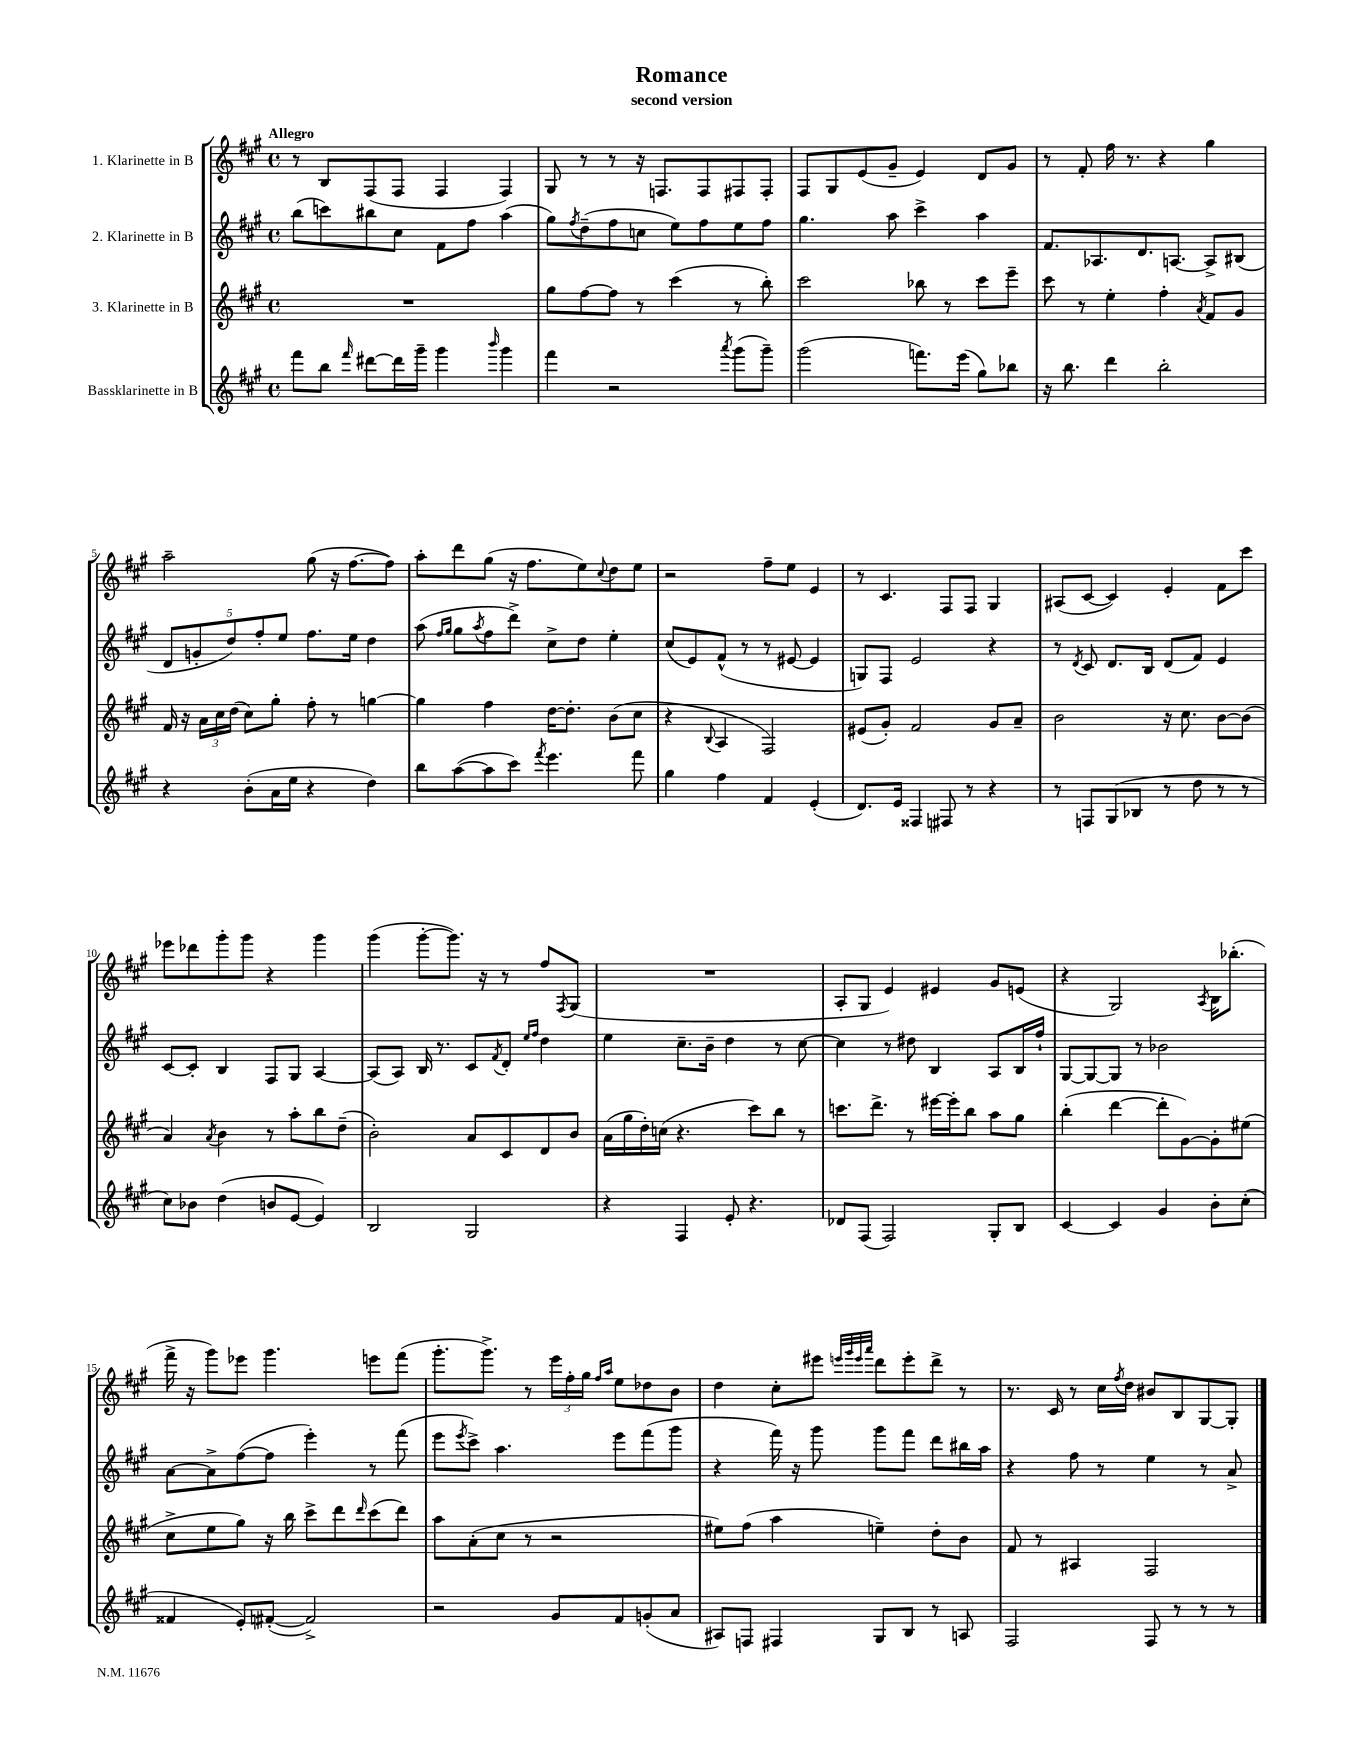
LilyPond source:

\header { title = "Romance" subtitle = "second version" }
<<
\new StaffGroup <<
\new Staff = "s0" \with { instrumentName = "1. Klarinette in B" } {
    \clef treble \key a \major \defaultTimeSignature \time 4/4 \tempo "Allegro"
    r8 b8 fis8( fis8 fis4 fis4) |
    gis8 r8 r8 r16 f8. f8 fis8 fis8-. |
    fis8 gis8 e'8( gis'8-- e'4) d'8 gis'8 |
    r8 fis'8-. fis''16 r8. r4 gis''4 |
    a''2-- gis''8( r16 fis''8.~ fis''8) |
    a''8-. d'''8 gis''8( r16 fis''8. e''8) \appoggiatura { cis''8 } d''8 e''8 |
    r2 fis''8-- e''8 e'4 |
    r8 cis'4. fis8 fis8 gis4 |
    ais8( cis'8~ cis'4) e'4-. fis'8 cis'''8 |
    ees'''8 des'''8 gis'''8-. gis'''8 r4 gis'''4 |
    gis'''4( gis'''8~-. gis'''8.) r16 r8 fis''8 \acciaccatura { fis8 } gis8( |
    R1 |
    a8-. gis8 e'4) eis'4 gis'8 e'8( |
    r4 gis2) \acciaccatura { a8 } b16 bes''8.-.( |
    fis'''16-> r16 gis'''8) ees'''8 gis'''4. e'''8 fis'''8( |
    gis'''8.-. gis'''8.->) r8 \tuplet 3/2 { e'''16 fis''16-. gis''16 } \grace { fis''16 a''16 } e''8 des''8 b'8 |
    d''4 cis''8-. eis'''8 \grace { e'''32 gis'''32 e'''32 a'''32 } d'''8 e'''8-. d'''8-> r8 |
    r8. cis'16 r8 cis''16 \acciaccatura { fis''8 } d''16 bis'8 b8 gis8~ gis8-. \bar "|." |
}
\new Staff = "s1" \with { instrumentName = "2. Klarinette in B" } {
    \clef treble \key a \major \defaultTimeSignature \time 4/4
    b''8( c'''8) bis''8 cis''8 fis'8 fis''8 a''4( |
    gis''8) \acciaccatura { fis''8 } d''8--( fis''8 c''8 e''8) fis''8 e''8 fis''8 |
    gis''4. a''8 cis'''4-> a''4 |
    fis'8. aes8. d'8. a8.~ a8-> bis8( |
    \tuplet 5/4 { d'8 g'8-. d''8) fis''8-. e''8 } fis''8. e''16 d''4 |
    a''8( \grace { fis''16 gis''16 } gis''8 \acciaccatura { a''8 } fis''8 d'''8->) cis''8-> d''8 e''4-. |
    cis''8( e'8) fis'8-^( r8 r8 eis'8~ eis'4 |
    g8) fis8 e'2 r4 |
    r8 \acciaccatura { d'8 } cis'8 d'8. b16 d'8( fis'8) e'4 |
    cis'8~ cis'8-. b4 fis8 gis8 a4~ |
    a8( a8) b16 r8. cis'8 \acciaccatura { fis'8 } d'8-. \grace { e''16 fis''16 } d''4 |
    e''4 cis''8.-- b'16-- d''4 r8 cis''8~ |
    cis''4 r8 dis''8 b4 a8 b16 fis''16-! |
    gis8~ gis8~ gis8 r8 bes'2 |
    a'8~ a'8-> fis''8~( fis''8 e'''4-.) r8 fis'''8( |
    e'''8 \acciaccatura { e'''8 } cis'''8->) a''4. e'''8 fis'''8( gis'''8 |
    r4 fis'''16) r16 gis'''8 gis'''8 fis'''8 d'''8 bis''16 a''16 |
    r4 fis''8 r8 e''4 r8 a'8-> \bar "|." |
}
\new Staff = "s2" \with { instrumentName = "3. Klarinette in B" } {
    \clef treble \key a \major \defaultTimeSignature \time 4/4
    R1 |
    gis''8 fis''8~ fis''8 r8 cis'''4( r8 b''8-.) |
    cis'''2 bes''8 r8 cis'''8 e'''8-- |
    cis'''8 r8 e''4-. fis''4-. \acciaccatura { a'8 } fis'8 gis'8 |
    fis'16 r16 \tuplet 3/2 { a'16 cis''16 d''16( } cis''8) gis''8-. fis''8-. r8 g''4~ |
    g''4 fis''4 d''16~ d''8.-. b'8( cis''8 |
    r4 \appoggiatura { b8 } a4 fis2) |
    eis'8( gis'8-.) fis'2 gis'8 a'8-- |
    b'2 r16 cis''8. b'8~ b'8( |
    a'4) \acciaccatura { a'8 } b'4 r8 a''8-. b''8 d''8--( |
    b'2-.) a'8 cis'8 d'8 b'8 |
    a'16( gis''16 d''16-.) c''16( r4. cis'''8) b''8 r8 |
    c'''8. d'''8.-> r8 eis'''16~ eis'''16-. b''8 a''8 gis''8 |
    b''4-.( d'''4~ d'''8-. gis'8~) gis'8-. eis''8( |
    cis''8-> e''8 gis''8) r16 b''16 cis'''8-> d'''8 \grace { d'''16 } cis'''8( d'''8) |
    a''8 a'8-.( cis''8 r8 r2 |
    eis''8) fis''8( a''4 e''4--) d''8-. b'8 |
    fis'8 r8 ais4 fis2 \bar "|." |
}
\new Staff = "s3" \with { instrumentName = "Bassklarinette in B" } {
    \clef treble \key a \major \defaultTimeSignature \time 4/4
    fis'''8 b''8 \grace { fis'''16 } dis'''8~ dis'''16 gis'''16-- gis'''4 \grace { b'''16 } gis'''4 |
    fis'''4 r2 \acciaccatura { a'''8 } gis'''8( gis'''8--) |
    gis'''2( f'''8.) e'''16( gis''8) bes''8 |
    r16 b''8. d'''4 b''2-. |
    r4 b'8-.( a'16 e''16 r4 d''4) |
    b''8 a''8~( a''8 cis'''8) \acciaccatura { fis'''8 } e'''4. fis'''8 |
    gis''4 fis''4 fis'4 e'4-.( |
    d'8.) e'16 fisis4 fis8 r8 r4 |
    r8 f8 gis8( bes8 r8 d''8 r8 r8 |
    cis''8) bes'8 d''4( b'8 e'8~ e'4) |
    b2 gis2 |
    r4 fis4 e'8-. r4. |
    des'8 fis8( fis2) gis8-. b8 |
    cis'4~ cis'4 gis'4 b'8-. cis''8-.( |
    fisis'4 e'8-.) fis'8~-.( fis'2->) |
    r2 gis'8 fis'8 g'8-.( a'8 |
    ais8) f8 fis4 gis8 b8 r8 a8 |
    fis2 fis8 r8 r8 r8 \bar "|." |
}
>>
>>
